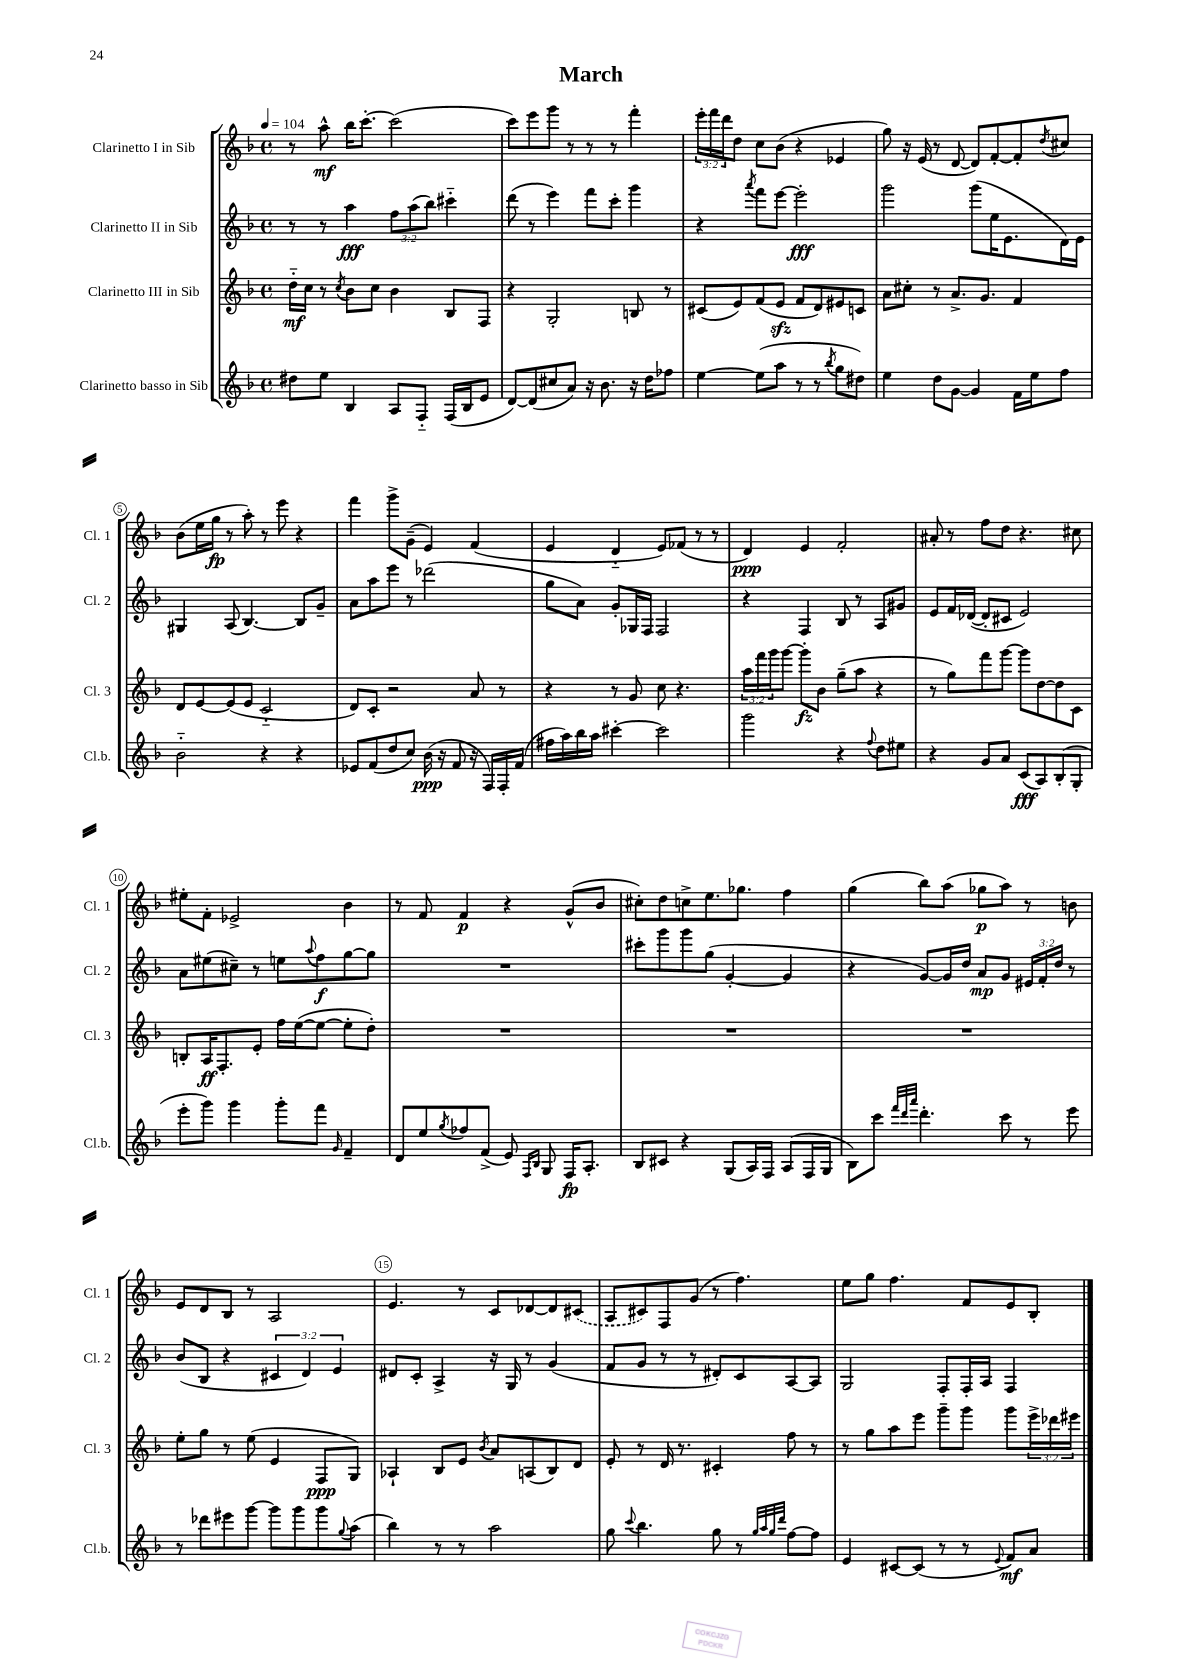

**kern	**kern	**kern	**kern
*staff4	*staff3	*staff2	*staff1
*clefG2	*clefG2	*clefG2	*clefG2
*k[b-]	*k[b-]	*k[b-]	*k[b-]
*M4/4	*M4/4	*M4/4	*M4/4
*met(c)	*met(c)	*met(c)	*met(c)
*MM104	*MM104	*MM104	*MM104
8dd#\L	16dd'~\LL	8r	8r
.	16cc\JJ	.	.
8ee\J	8r	8r	8aa^^\
.	8qcc/	.	.
4B-/	8b-\L	4aa\	16bb-\LK
.	.	.	[8.ccc'\J
.	8cc\J	.	.
8A/L	4b-\	12ff\L	(2ccc\]
.	.	(12aa\	.
8F'~/J	.	.	.
.	.	12bb-\J)	.
(16F/LL	8B-/L	4ccc#'~\	.
16B-/J	.	.	.
8e/J	8F/J	.	.
=	=	=	=
[8d/L)	4r	(8ddd\	8ccc\L)
(8d/]	.	8r	8eee\
8cc#/	2G'/	4eee\)	8ggg\J
8a/J)	.	.	8r
16r	.	8fff\L	8r
8.b-\	.	.	.
.	.	8ccc'\J	8r
16r	8B/	4ggg\	4fff'\
16dd\LK	.	.	.
8ff-\J	8r	.	.
=	=	=	=
[4ee\	(8c#/L	4r	24eee'\LL
.	.	.	24fff\
.	.	.	24ddd\J
.	8e/)	.	8dd\J
.	.	8qaaa/	.
(8ee\]L	(8f/	8fff\L	8cc\L
8aa\J	8e/J	[8eee\J	(8b-\J
8r	8f/L	2eee'\]	4r
8r	8d/)	.	.
8qbb-/	.	.	.
8gg\L	8e#/	.	4e-/
8dd#\J)	8c/J	.	.
=	=	=	=
4ee\	8a\L	2ggg\	8gg\)
.	8cc#'\J	.	16r
.	.	.	(16e/
8dd\L	8r	.	8r
[8g\J	8.a^/L	.	[8d/
4g/]	.	(8ggg\L	8d/]L)
.	8.g/J	.	.
.	.	16ee\K	[8f'/
.	.	8.e\	.
16f\LL	4f/	.	8f'/]
16ee\J	.	.	.
.	.	.	8qdd/
8ff\J	.	16d\L)	8cc#/J
.	.	16e\JJ	.
=	=	=	=
2b-'~\	8d/L	4G#/	(8b-\L
.	[8e/	.	16ee\L
.	.	.	16gg\JJ
.	(8e/]	(8A/	8r
.	8e/J	[4.B-/)	8aa'\)
4r	2c'~/	.	8r
.	.	.	8eee\
4r	.	8B-/]L	4r
.	.	8g~/J	.
=	=	=	=
8e-/L	8d/L)	8a\L	4fff\
(8f/	8c'/J	8aa\	.
8dd/	2r	8eee\J	8ggg^\L
8cc/J)	.	8r	(8g~\J
(16b-\	.	(2ddd-\	4e/)
16r	.	.	.
8f/	.	.	.
16r	8a/	.	(4f/
16F/LL)	.	.	.
16F'/	8r	.	.
(16f/JJ	.	.	.
=	=	=	=
16ff#\LL	4r	8gg\L	4e/
16aa\)	.	.	.
16bb-\	.	8a\J)	.
16aa\JJ	.	.	.
[4ccc#'\	8r	8g'/L	4d'~/
.	8g/	16G-/L	.
.	.	16F/JJ	.
2ccc#\]	8cc\	2F/	8e/L)
.	4.r	.	(8f-/J
.	.	.	8r
.	.	.	8r
=	=	=	=
2ggg\	24aa\LL	4r	4d/)
.	24fff\	.	.
.	24ggg\J	.	.
.	[8ggg\J	.	.
.	8ggg'\]L	4F/	4e/
.	8b-\J	.	.
4r	(8gg~\L	8B-/	2f'/
.	8aa\J	8r	.
8qqff/	.	.	.
8dd\L	4r	8A/L	.
8ee#\J	.	8g#/J	.
=	=	=	=
4r	8r	8e/L	8a#'/
.	8gg\L)	16f/L	8r
.	.	([16d-/JJ	.
8g/L	8fff\	8d-'/]L	8ff\L
8a/J	[8ggg\J	8c#/J	8dd\J
(8c/L	8ggg\]L	2e/)	4.r
8A/)	[8dd\	.	.
(8B-'/	8dd\]	.	.
8G'/J	8c\J	.	8cc#\
=	=	=	=
8eee'\L	8B'/L	8a\L	8ee#'\L
8ggg\J)	16A/K	(8ee#\	8f'\J
.	8.F'/	.	.
4ggg\	.	8cc#~\J)	2e-^/
.	8e'/J	8r	.
8ggg'\L	16ff\LL	8ee\L	.
.	([16ee\J	.	.
.	.	8qqaa/	.
8fff\J	8ee\_J	8ff\	.
16qqg/	.	.	.
4f~/	8ee'\]L	[8gg\	4b-\
.	8dd'\J)	8gg\]J	.
=	=	=	=
8d/L	1r	1r	8r
8ee/	.	.	8f/
8qgg/	.	.	.
8ff-/	.	.	4f/
(8f^/J	.	.	.
8e/)	.	.	4r
16qqF/LL	.	.	.
16qqB-/JJ	.	.	.
8G/	.	.	.
16F/LK	.	.	(8g^^/L
8.A'/J	.	.	.
.	.	.	8b-/J
=	=	=	=
8B-/L	1r	8ccc#'\L	8cc#'\L)
8c#/J	.	8ggg\	8dd\
4r	.	8ggg\	8cc^\
.	.	(8gg\J	8.ee\
(8G/L	.	[4g'/	.
.	.	.	8.gg-\J
16A/L)	.	.	.
16F/JJ	.	.	.
(8A/L	.	4g/]	4ff\
16F/L	.	.	.
16G/JJ	.	.	.
=	=	=	=
8B-\L)	1r	4r	(4gg\
8ccc\J	.	.	.
32qqfff/LLL	.	.	.
32qqddd/	.	.	.
32qqaaa/JJJ	.	.	.
4.ddd'\	.	[8g/L)	8bb-\L)
.	.	16g/]L	(8aa\J
.	.	16dd/JJ	.
.	.	8a/L	8gg-\L
8ccc\	.	8g/J	8aa\J)
8r	.	24e#/LL	8r
.	.	24f'/	.
.	.	24dd/JJ	.
8eee\	.	8r	8b\
=	=	=	=
8r	8ee'\L	(8b-/L	8e/L
8ddd-\L	8gg\J	8B-/J	8d/
8eee#\	8r	4r	8B-/J
[8ggg\J	(8ee\	.	8r
8ggg\]L	4e/	6c#/	2A/
8ggg\	.	.	.
.	.	6d/)	.
8ggg\	8F/L	.	.
.	.	6e/	.
8qqgg/	.	.	.
(8aa\J	8G/J)	.	.
=	=	=	=
4bb-\)	4A-`/	8d#/L	4.e/
.	.	8c'/J	.
8r	8B-/L	4A^/	.
8r	8e/J	.	8r
.	8qb-/	.	.
2aa\	8a/L	16r	8c/L
.	.	16G/	.
.	(8A/	8r	[8d-/
.	8B-/)	(4g/	8d-/]
.	8d/J	.	(8c#/J
=	=	=	=
8gg\	8e'/	8f/L	8A/L
8qqccc/	.	.	.
4.bb-\	8r	8g/J	8c#/)
.	16d/	8r	8F/
.	8.r	.	.
.	.	8r	(8g/J
8gg\	4c#'/	8d#'/L)	8r
8r	.	8c/	4.ff\)
32qqgg/LLL	.	.	.
32qqaa/	.	.	.
32qqgg/	.	.	.
32qqddd/JJJ	.	.	.
[8ff\L	8ff\	[8A/	.
8ff\]J	8r	8A/]J	.
=	=	=	=
4e/	8r	2G/	8ee\L
.	8gg\L	.	8gg\J
[8c#/L	8aa\	.	4.ff\
(8c#/]J	8eee\J	.	.
8r	8ggg~\L	8F'/L	.
8r	8ggg\J	16F'/L	8f/L
.	.	16A/JJ	.
8qqe/	.	.	.
8f/L)	8ggg\L	4F/	8e/
8a/J	24eee^\L	.	8B-'/J
.	24ddd-\	.	.
.	24eee#\JJ	.	.
==	==	==	==
*-	*-	*-	*-
